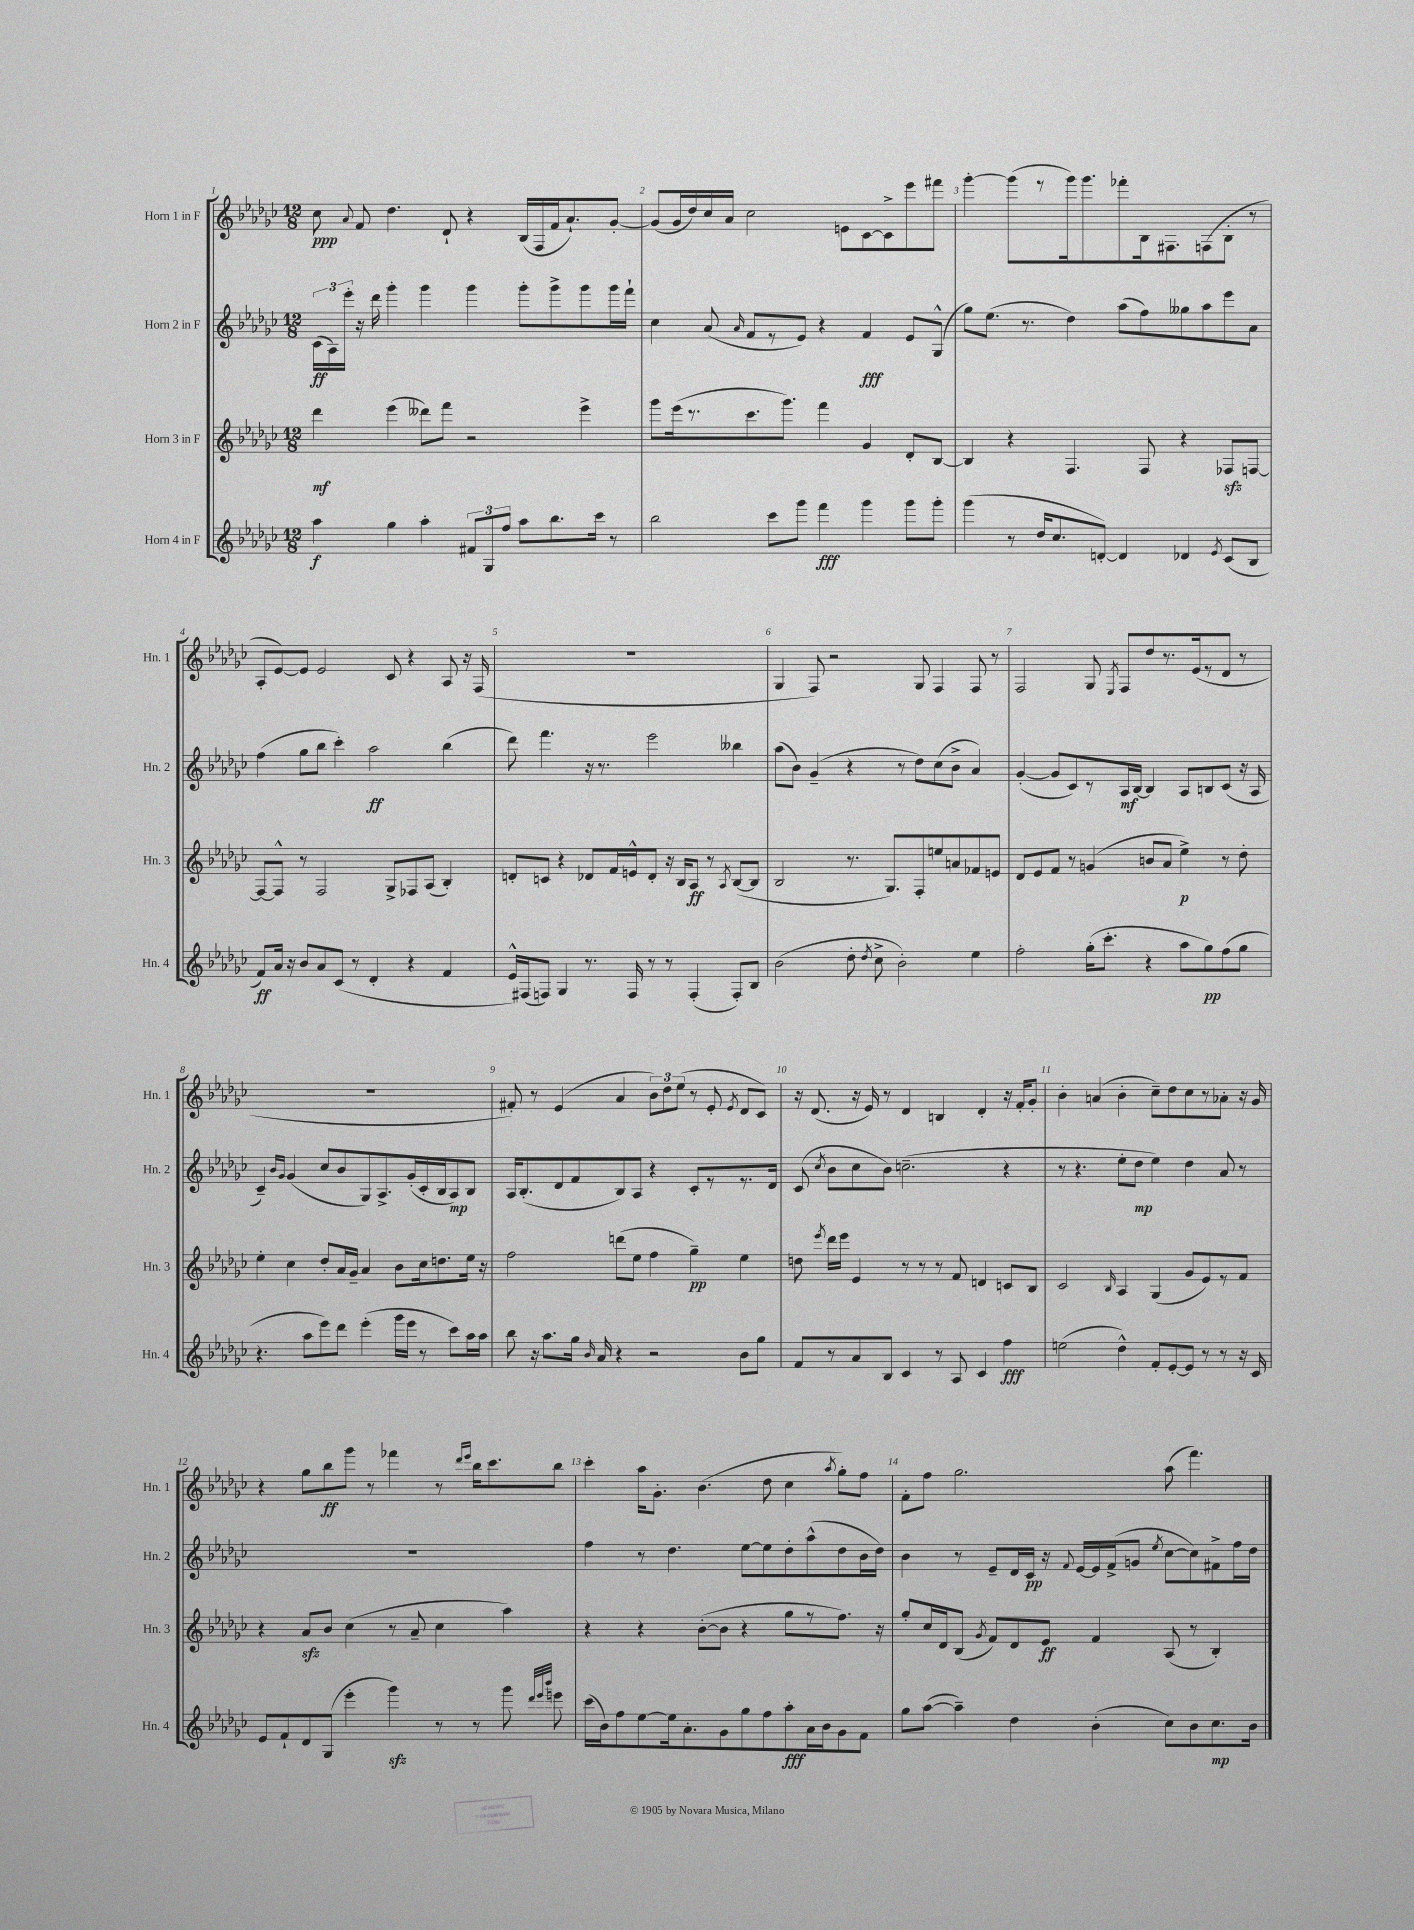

**kern	**dynam	**kern	**dynam	**kern	**dynam	**kern	**dynam
*part4	*part4	*part3	*part3	*part2	*part2	*part1	*part1
*staff4	*staff4	*staff3	*staff3	*staff2	*staff2	*staff1	*staff1
*I"Horn 4 in F	*	*I"Horn 3 in F	*	*I"Horn 2 in F	*	*I"Horn 1 in F	*
*I'Hn. 4	*	*I'Hn. 3	*	*I'Hn. 2	*	*I'Hn. 1	*
*clefG2	*	*clefG2	*	*clefG2	*	*clefG2	*
*k[b-e-a-d-g-c-]	*	*k[b-e-a-d-g-c-]	*	*k[b-e-a-d-g-c-]	*	*k[b-e-a-d-g-c-]	*
*M12/8	*	*M12/8	*	*M12/8	*	*M12/8	*
=1	=1	=1	=1	=1	=1	=1	=1
4aa-\	f	4ddd-\	mf	(24c-\LL	ff	8cc-\	ppp
.	.	.	.	24A-\)	.	.	.
.	.	.	.	24eee-'\JJ	.	.	.
.	.	.	.	.	.	8qqa-/	.
.	.	.	.	16r	.	8f/	.
.	.	.	.	16ddd-\	.	.	.
4gg-\	.	(4eee-\	.	4ggg-'\	.	4.dd-\	.
4aa-'\	.	8ddd--X\L)	.	4ggg-\	.	.	.
.	.	8fff\J	.	.	.	8d-`/	.
12f#X/L	.	2r	.	4ggg-\	.	4r	.
12G-/	.	.	.	.	.	.	.
12ff/J	.	.	.	.	.	.	.
8aa-\L	.	.	.	8ggg-'\L	.	(16B-/LL	.
.	.	.	.	.	.	16F/	.
8.bb-\	.	.	.	8ggg-^\	.	16f/J	.
.	.	.	.	.	.	8.a-`/)	.
.	.	4eee-^\	.	8ggg-\	.	.	.
16ccc-\Jk	.	.	.	.	.	.	.
8r	.	.	.	16ggg-\L	.	[8g-'/J	.
.	.	.	.	16fff`\JJ	.	.	.
=2	=2	=2	=2	=2	=2	=2	=2
2bb-\	.	8ggg-\L	.	4cc-\	.	(8g-/L]	.
.	.	(16eee-\k	.	.	.	16g-/L	.
.	.	8.r	.	.	.	16dd-/)	.
.	.	.	.	(8a-/	.	16cc-/	.
.	.	.	.	.	.	16a-/JJ	.
.	.	.	.	16qqa-/	.	.	.
.	.	8.ccc-\	.	8f/L	.	2cc-\	.
8ccc-\L	.	.	.	8r	.	.	.
.	.	8.ggg-\J)	.	.	.	.	.
8ggg-\J	.	.	.	8e-/J)	.	.	.
4fff\	fff	4fff\	.	4r	.	.	.
.	.	.	.	.	.	8en\L	.
4ggg-\	.	4g-/	.	4f/	fff	[8c-\	.
.	.	.	.	.	.	8c-^\]	.
8ggg-\L	.	8d-'/L	.	8e-/L	.	8eee-\	.
8ggg-'\J	.	[8B-/J	.	(8G-^^/J	.	8fff#X\J	.
=3	=3	=3	=3	=3	=3	=3	=3
(4ggg-\	.	4B-/]	.	8gg-\L)	.	[4ggg-'\	.
.	.	.	.	(8.ee-\J	.	.	.
8r	.	4r	.	.	.	(8ggg-\L]	.
.	.	.	.	8.r	.	.	.
16dd-/KL	.	.	.	.	.	8r	.
8.cc-/	.	.	.	.	.	.	.
.	.	4.F/	.	4dd-\)	.	16ggg-\k)	.
.	.	.	.	.	.	8.ggg-\	.
[8dn'/J)	.	.	.	.	.	.	.
4d/]	.	.	.	(8aa-\L	.	8fff-X'\	.
.	.	8F/	.	8ff\)	.	16B-\k	.
.	.	.	.	.	.	8.F#X\	.
4d-X/	.	4r	.	8gg--X\	.	.	.
.	.	.	.	8aa-\	.	(8Fn\	.
8qe-/	.	.	.	.	.	.	.
(8c-/L	.	8F-Xzz/L	.	8eee-\	.	8B-'\J	.
8B-/J	.	[8Fn/J	.	8a-\J	.	8r	.
!!LO:LB:g=z
=4	=4	=4	=4	=4	=4	=4	=4
8f/L)	ff	8F/L_	.	(4ff\	.	8A-'/L	.
16a-/Jk	.	8F^^/J]	.	.	.	[8e-/)	.
16r	.	.	.	.	.	.	.
8b-/L	.	8r	.	8gg-\L	.	8e-/J]	.
8a-/	.	2F/	.	8bb-\J	.	2e-/	.
(8c-/J	.	.	.	4ccc-'\)	.	.	.
8r	.	.	.	.	.	.	.
4d-'/	.	.	.	2aa-\	ff	.	.
.	.	8G-^/L	.	.	.	8c-/	.
4r	.	8F-X/	.	.	.	4r	.
.	.	(8A-/J	.	.	.	.	.
4f/	.	4B-'/)	.	(4bb-\	.	8A-/	.
.	.	.	.	.	.	16r	.
.	.	.	.	.	.	(16F/	.
=5	=5	=5	=5	=5	=5	=5	=5
16e-^^/LL)	.	8dn'/L	.	8ddd-\)	.	1.r	.
(16F#X/J	.	.	.	.	.	.	.
8Fn/J)	.	8cn/J	.	4.fff\	.	.	.
4G-/	.	4r	.	.	.	.	.
8.r	.	8d-X/L	.	16r	.	.	.
.	.	.	.	8.r	.	.	.
.	.	16f/L	.	.	.	.	.
16F/	.	16en^^/J	.	.	.	.	.
8r	.	8d-'/J	.	2eee-\	.	.	.
8r	.	16r	.	.	.	.	.
.	.	16B-/KL	.	.	.	.	.
(4F'/	.	8A-/J	ff	.	.	.	.
.	.	8r	.	.	.	.	.
.	.	8qA-/	.	.	.	.	.
8F'/L)	.	([8B-/L	.	4bb--X\	.	.	.
8B-/J	.	8B-/J]	.	.	.	.	.
=6	=6	=6	=6	=6	=6	=6	=6
(2b-\	.	2B-/	.	(8aa-\L	.	4G-/	.
.	.	.	.	8b-\J)	.	.	.
.	.	.	.	(4g-~/	.	8F/)	.
.	.	.	.	.	.	2r	.
8dd-'\	.	8.r	.	4r	.	.	.
8qdd-/	.	.	.	.	.	.	.
8cc-^\	.	.	.	.	.	.	.
.	.	8.G-/L)	.	.	.	.	.
2b-'\)	.	.	.	8r	.	.	.
.	.	8F'/	.	8dd-\L)	.	8G-/	.
.	.	8een/	.	(8cc-\	.	4F/	.
.	.	8an/	.	8b-^\J	.	.	.
4ee-\	.	8f-X/	.	4a-/)	.	8F/	.
.	.	8en/J	.	.	.	8r	.
=7	=7	=7	=7	=7	=7	=7	=7
2ff'\	.	8d-/L	.	([4g-'/	.	2F/	.
.	.	8e-/	.	.	.	.	.
.	.	8f/J	.	8g-/L]	.	.	.
.	.	8r	.	8c-/)	.	.	.
(16gg-'\KL	.	(4gn/	.	8r	.	8G-/	.
8.ccc-'\J	.	.	.	.	.	.	.
.	.	.	.	.	.	8qE-/	.
.	.	.	.	16A-/L	mf	8F/L	.
.	.	.	.	[16B-/JJ	.	.	.
4r	.	8bn/L	.	4B-/]	.	8dd-/	.
.	.	8a-/J	.	.	.	8.r	.
8aa-\L	.	4ee-^\)	p	8A-/L	.	.	.
.	.	.	.	.	.	(16e-/k	.
8gg-\)	pp	.	.	8Bn/	.	8r	.
(8ff\	.	8r	.	(8c-/J	.	8d-/J	.
8gg-\J	.	8dd-'\	.	16r	.	8r	.
.	.	.	.	16A-/	.	.	.
!!LO:LB:g=z
=8	=8	=8	=8	=8	=8	=8	=8
4.r	.	4ee-'\	.	4c-~/)	.	1.r	.
.	.	.	.	16qqb-/LL	.	.	.
.	.	.	.	16qqg-/JJ	.	.	.
.	.	4cc-\	.	(4g-/	.	.	.
8aa-\L	.	.	.	.	.	.	.
8eee-\)	.	8dd-'/L	.	8cc-/L	.	.	.
8ddd-\J	.	16a-/L	.	8b-/	.	.	.
.	.	16g-~/JJ	.	.	.	.	.
(4eee-'\	.	4a-/	.	8G-/)	.	.	.
.	.	.	.	8.A-^/	.	.	.
16ggg-\LL	.	8b-\L	.	.	.	.	.
16eee-\JJ	.	.	.	(16g-'/L	.	.	.
8r	.	16cc-\k	.	16c-'/	.	.	.
.	.	8.ddn\	.	16B-/J	.	.	.
8ccc-\L)	.	.	.	8A-/)	mp	.	.
16aa-\L	.	16ee-\Jk	.	8B-/J	.	.	.
16aa-\JJ	.	16r	.	.	.	.	.
=9	=9	=9	=9	=9	=9	=9	=9
8bb-\	.	2ff\	.	16A-/KL	.	8f#X'/)	.
.	.	.	.	(8.B-'/	.	.	.
16r	.	.	.	.	.	8r	.
8.aa-\L	.	.	.	.	.	.	.
.	.	.	.	8d-/	.	(4e-/	.
16gg-\Jk	.	.	.	8f/	.	.	.
16qqb-/	.	.	.	.	.	.	.
16a-/	.	.	.	.	.	.	.
4r	.	(8dddn\L	.	8B-/)	.	4a-/	.
.	.	8ee-\J	.	8A-/J	.	.	.
2r	.	4ff\	.	4r	.	12b-\L)	.
.	.	.	.	.	.	12dd-\	.
.	.	.	.	.	.	(12ee-\J	.
.	.	4gg-~\)	pp	8c-'/L	.	8r	.
.	.	.	.	8r	.	8e-'/	.
.	.	.	.	.	.	8qe-/	.
8b-\L	.	4ee-\	.	8.r	.	8d-/L	.
8gg-\J	.	.	.	.	.	8c-/J)	.
.	.	.	.	16d-/Jk	.	.	.
=10	=10	=10	=10	=10	=10	=10	=10
8f/L	.	8ddn\	.	(8c-/	.	16r	.
.	.	.	.	.	.	(8.d-/	.
.	.	8qeee-/	.	8qcc-/	.	.	.
8r	.	16ddd-\LL	.	8b-\L	.	.	.
.	.	16eee-\JJ	.	.	.	.	.
8a-/	.	4e-/	.	8cc-\	.	16r	.
.	.	.	.	.	.	16e-/)	.
8B-/J	.	.	.	8b-\J)	.	8r	.
4c-/	.	8r	.	(2.ccn~\	.	4d-/	.
.	.	8r	.	.	.	.	.
8r	.	8r	.	.	.	4Bn/	.
8A-/	.	8f/	.	.	.	.	.
4c-/	.	4dn/	.	.	.	4d-'/	.
4ff\	fff	8cn/L	.	4r	.	16r	.
.	.	.	.	.	.	16f'/KL	.
.	.	8B-/J	.	.	.	8g-'/J	.
=11	=11	=11	=11	=11	=11	=11	=11
(2een\	.	2c-/	.	8r	.	4b-'\	.
.	.	.	.	4.r	.	.	.
.	.	.	.	.	.	(4an/	.
.	.	16qqB-/	.	.	.	.	.
4dd-^^\)	.	4A-/	.	8ee-'\L	.	4b-'\	.
.	.	.	.	8dd-\J	mp	.	.
8f'/L	.	(4G-/	.	4ee-\)	.	8cc-~\L)	.
[8e-'/	.	.	.	.	.	8dd-\	.
8e-/J]	.	8g-/L	.	4dd-\	.	8cc-\	.
8r	.	8e-/)	.	.	.	8r	.
8r	.	8r	.	8a-/	.	8a-X'\J	.
16r	.	8f/J	.	8r	.	16r	.
16c-/	.	.	.	.	.	16g-/	.
!!LO:LB:g=z
=12	=12	=12	=12	=12	=12	=12	=12
8e-/L	.	4r	.	1.r	.	4r	.
8f`/	.	.	.	.	.	.	.
8d-/	.	8a-zz/L	.	.	.	8gg-\L	.
(8G-/J	.	8b-/J	.	.	.	8bb-\	ff
4eee-'\	.	(4cc-\	.	.	.	8ggg-\J	.
.	.	.	.	.	.	8r	.
4ggg-zz\)	.	8r	.	.	.	4fff-X\	.
.	.	8a-~/	.	.	.	.	.
8r	.	4cc-\	.	.	.	8r	.
.	.	.	.	.	.	16qqddd-/LL	.
.	.	.	.	.	.	16qqeee-/JJ	.
8r	.	.	.	.	.	16bb-\KL	.
.	.	.	.	.	.	8.ccc-\	.
8ggg-\	.	4aa-\)	.	.	.	.	.
32qqddd-/LLL	.	.	.	.	.	.	.
32qqeee-/	.	.	.	.	.	.	.
32qqbbb-/JJJ	.	.	.	.	.	.	.
8eeen\	.	.	.	.	.	8bb-\J	.
=13	=13	=13	=13	=13	=13	=13	=13
(16ccc-\LL	.	4r	.	4ff\	.	4ccc-'\	.
16b-\J)	.	.	.	.	.	.	.
8ff\	.	.	.	.	.	.	.
[8ee-\	.	4r	.	8r	.	16aa-\KL	.
.	.	.	.	.	.	8.g-'\J	.
16ee-\k]	.	.	.	4.dd-\	.	.	.
8.a-'\	.	.	.	.	.	.	.
.	.	([8b-'\L	.	.	.	(4.b-\	.
8g-\	.	8b-\J]	.	.	.	.	.
8gg-\	.	4r	.	[8ee-\L	.	.	.
8ff\	.	.	.	8ee-\]	.	8dd-\	.
8aa-'\	fff	8gg-\L	.	8dd-'\	.	4cc-\	.
16a-\L	.	8r	.	(8aa-^^\	.	.	.
16b-\J	.	.	.	.	.	.	.
.	.	.	.	.	.	8qaa-/	.
8g-\	.	8.ff\J)	.	8dd-\	.	8gg-'\L)	.
8f\J	.	.	.	16b-\L	.	8ff\J	.
.	.	16r	.	16dd-\JJ)	.	.	.
=14	=14	=14	=14	=14	=14	=14	=14
8gg-\L	.	8gg-'/L	.	4b-\	.	8f'\L	.
([8aa-\J	.	16cc-/L	.	.	.	8ff\J	.
.	.	16d-/J	.	.	.	.	.
4aa-~\])	.	(8B-/J	.	8r	.	2.gg-\	.
.	.	8qg-/	.	.	.	.	.
.	.	8f/L)	.	8e-~/L	.	.	.
4dd-\	.	8d-/	.	16d-/L	.	.	.
.	.	.	.	16c-/JJ	pp	.	.
.	.	8e-/J	ff	16r	.	.	.
.	.	.	.	8qqf/	.	.	.
.	.	.	.	[16e-/LL	.	.	.
(4b-'\	.	4f/	.	16e-/]	.	.	.
.	.	.	.	(16f^/J	.	.	.
.	.	.	.	8gn/J	.	.	.
.	.	.	.	8qee-/	.	.	.
8cc-\L)	.	(8A-/	.	[8cc-\L	.	(8aa-\	.
8b-\	.	8r	.	8cc-\])	.	4.fff\)	.
8.cc-\	mp	4B-'/)	.	8f#X^\	.	.	.
.	.	.	.	16ff\L	.	.	.
16b-\Jk	.	.	.	16dd-\JJ	.	.	.
==	==	==	==	==	==	==	==
*-	*-	*-	*-	*-	*-	*-	*-
